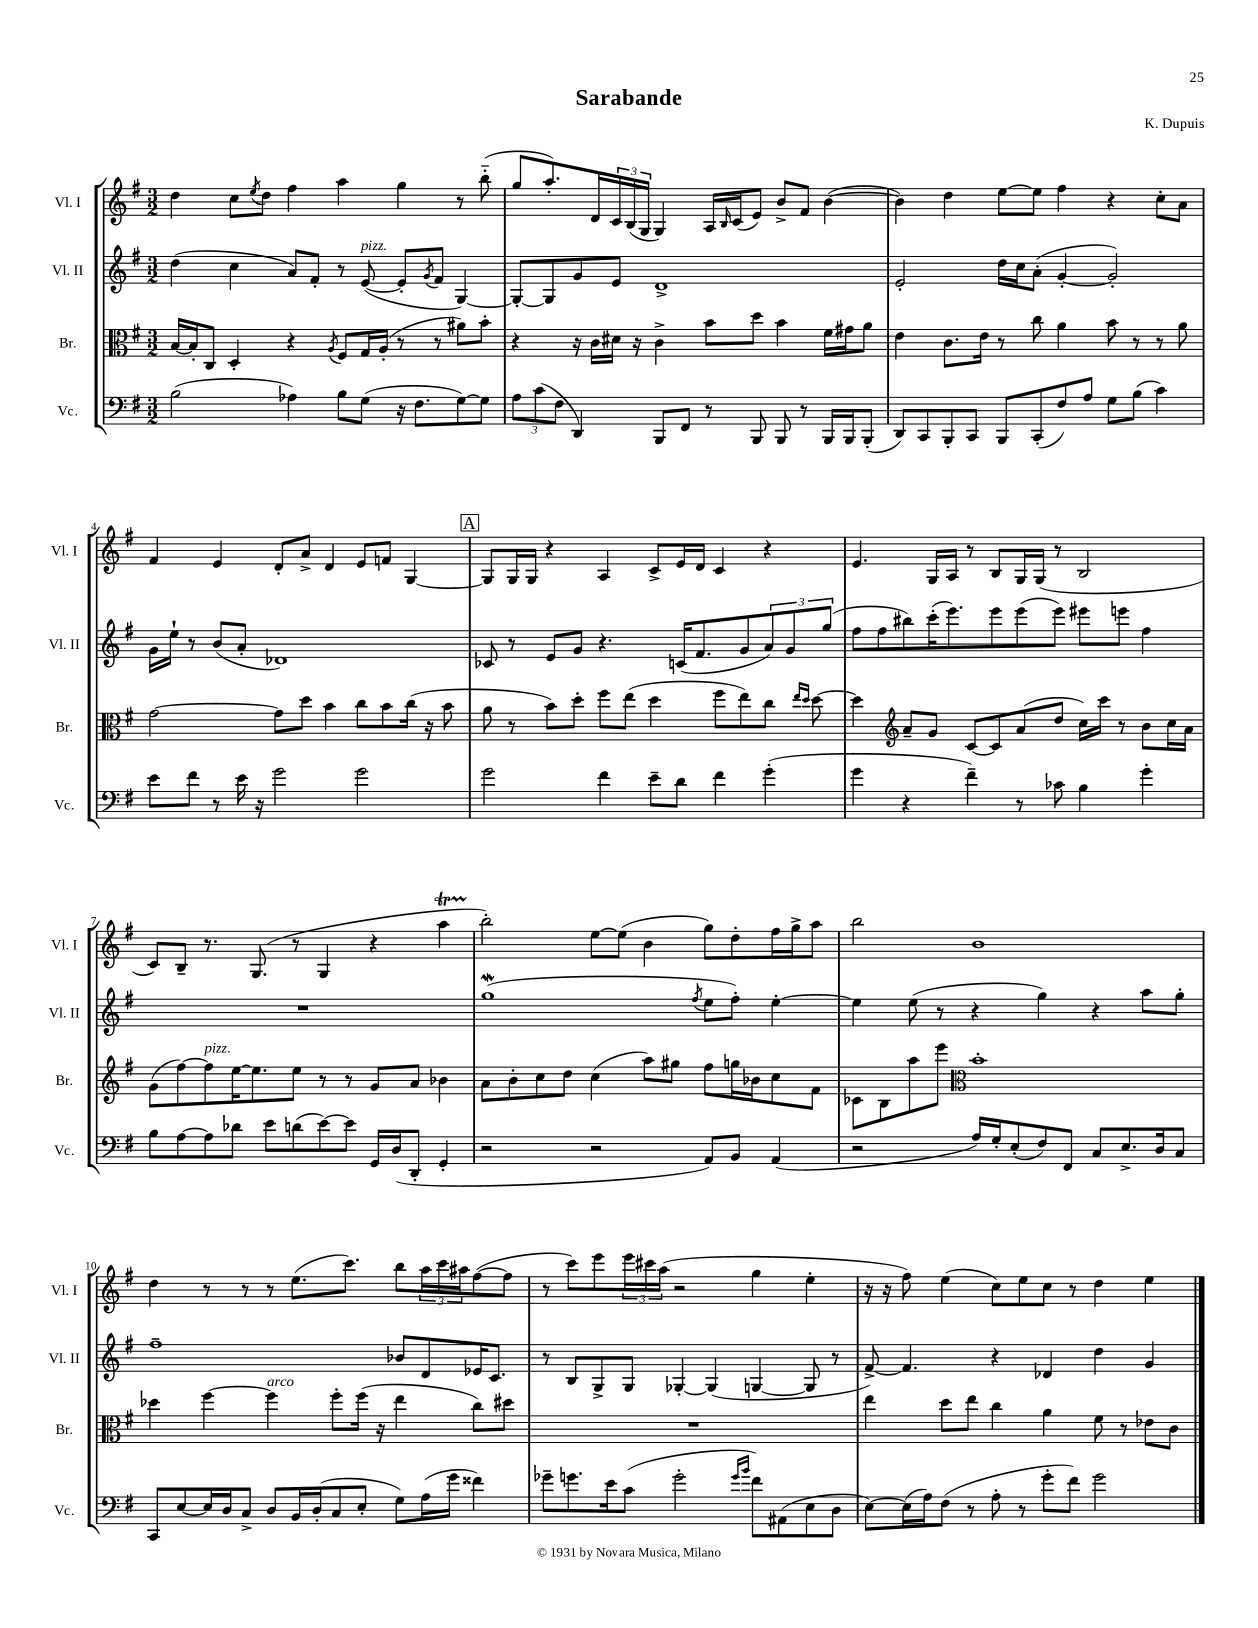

**kern	**kern	**kern	**kern
*part4	*part3	*part2	*part1
*staff4	*staff3	*staff2	*staff1
*I"Vc.	*I"Br.	*I"Vl. II	*I"Vl. I
*I'Vc.	*I'Br.	*I'Vl. II	*I'Vl. I
*clefF4	*clefC3	*clefG2	*clefG2
*k[f#]	*k[f#]	*k[f#]	*k[f#]
*M3/2	*M3/2	*M3/2	*M3/2
=1	=1	=1	=1
(2B\	[16B/LL	(4dd\	4dd\
.	16B'/J]	.	.
.	8C/J	.	.
.	4D'/	4cc\	8cc\L
.	.	.	8qee/
.	.	.	8dd\J
4A-X\)	4r	8a/L)	4ff#\
.	.	8f#'/J	.
.	8qA/	.	.
8B\L	8F#/L	8r	4aa\
!	!	!LO:TX:a:i:t=pizz.	!
(8G\J	16G/L	([8e/	.
.	(16A'/JJ	.	.
16r	8r	8e'/L]	4gg\
8.F#\L	.	.	.
.	.	8qg/	.
.	8r	8f#/J	.
[8G\)	8a#X\L)	[4G/)	8r
8G\J]	8b'\J	.	(8bb\
=2	=2	=2	=2
12A\L	4r	8G'/L_	8gg/L
(12c\	.	.	.
.	.	8G/]	8.aa'/)
12F#\J	.	.	.
4DD/)	16r	8g/	.
.	16c\LL	.	16d/L
.	16d#X\JJ	8e/J	24c/
.	.	.	(24B/
.	16r	.	.
.	.	.	24G/JJ
8BBB/L	4c^\	1d^	4G/)
8FF#/J	.	.	.
8r	8b\L	.	16A/LL
.	.	.	16qqB/
.	.	.	(16c/J
8BBB/	8dd\J	.	8e/J)
8BBB/	4b\	.	8b^/L
8r	.	.	8f#/J
16BBB/LL	16f#\LL	.	([4b\
16BBB/J	16g#X\J	.	.
(8BBB'/J	8a\J	.	.
=3	=3	=3	=3
8DD/L)	4e\	2e'/	4b\])
8CC/	.	.	.
8BBB'/	8.c\L	.	4dd\
8CC/J	.	.	.
.	16e\Jk	.	.
8BBB/L	8r	16dd\LL	[8ee\L
.	.	16cc\J	.
(8CC'/	8cc\	(8a'\J	8ee\J]
8F#/)	4a\	[4g'/	4ff#\
8A/J	.	.	.
8G\L	8b\	2g'/])	4r
(8B\J	8r	.	.
4c\)	8r	.	8cc'\L
.	8a\	.	8a\J
!!LO:LB:g=z
=4	=4	=4	=4
8e\L	[2g\	16g\LL	4f#/
.	.	16ee`\JJ	.
8f#\J	.	8r	.
8r	.	(8b/L	4e/
16e\	.	8a'/J	.
16r	.	.	.
2g\	8g\L]	1d-X)	8d'/L
.	8dd\J	.	8a^/J
.	4b\	.	4d/
2g\	8cc\L	.	8e/L
.	8b\	.	8fn/J
.	(16cc\Jk	.	[4G/
.	16r	.	.
.	8b\	.	.
!!LO:REH:place=s1:t=A
=5	=5	=5	=5
2g\	8a\	8c-X/	8G/L]
.	8r	8r	16G/L
.	.	.	16G/JJ
.	8b\L)	8e/L	4r
.	8dd'\J	8g/J	.
4f#\	8ff#\L	4.r	4A/
.	(8ee\J	.	.
8e~\L	4dd\	.	8c^/L
8d\J	.	(16cn/KL	16e/L
.	.	8.f#/	16d/JJ
4f#\	8ff#\L	.	4c/
.	8ee\)	8g/	.
(4g'\	8cc\J	12a/)	4r
.	.	12g/	.
.	16qqee/LL	.	.
.	16qqdd/JJ	.	.
.	[8dd\	.	.
.	.	(12gg/J	.
=6	=6	=6	=6
4g\	4dd\]	8ff#\L	4.e/
.	.	8ff#\	.
*	*clefG2	*	*
4r	8a~/L	8bb#X\)	.
.	8g/J	(16ccc'\K	16G/LL
.	.	8.eee\)	16A/JJ
4f#~\)	[8c/L	.	8r
.	8c/]	8eee\	8B/L
8r	(8a/	(8eee\	16G/L
.	.	.	(16G/JJ
8c-X\	8dd/J	8eee\J)	8r
4B\	16cc\LL)	8eee#X\L	2B/
.	16ccc\JJ	.	.
.	8r	8eeen\J	.
4g'\	8b\L	4ff#\	.
.	16cc\L	.	.
.	16a\JJ	.	.
!!LO:LB:g=z
=7	=7	=7	=7
8B\L	(8g\L	1.r	8c/L)
[8A\	[8ff#\)	.	8B~/J
!	!LO:TX:a:i:t=pizz.	!	!
8A\]	8ff#\]	.	8.r
8d-X\J	[16ee\K	.	.
.	8.ee\]	.	(8.G/
8e\L	.	.	.
(8dn\	8ee\J	.	8r
[8e\)	8r	.	4G/
8e\J]	8r	.	.
16GG/LL	8g/L	.	4r
(16D/J	.	.	.
8DD'/J	8a/J	.	.
4GG'/	4b-X\	.	4aaT\
=8	=8	=8	=8
2r	8a\L	(1ggw	2bb'\)
.	8b'\	.	.
.	8cc\	.	.
.	8dd\J	.	.
2r	(4cc\	.	[8ee\L
.	.	.	(8ee\J]
.	8aa\L)	.	4b\
.	8gg#X\J	.	.
.	.	8qff#/	.
8AA/L)	8ff#\L	8ee\L	8gg\L)
8BB/J	16ggn\L	8ff#'\J)	8dd'\
.	16b-X\J	.	.
(4AA/	8cc\	[4ee'\	16ff#\L
.	.	.	16gg^\J
.	8f#\J	.	8aa\J
=9	=9	=9	=9
2r	8c-X\L	4ee\]	2bb\
.	8B\	.	.
.	8aa\	(8ee\	.
.	8eee\J	8r	.
*	*clefC3	*	*
16A/LL)	1b'	4r	1b
16G'/J	.	.	.
(8E'/	.	.	.
8F#/)	.	4gg\)	.
8FF#/J	.	.	.
8C/L	.	4r	.
8.E^/	.	.	.
.	.	8aa\L	.
16D/k	.	.	.
8C/J	.	8gg'\J	.
!!LO:LB:g=z
=10	=10	=10	=10
8CC/L	4dd-X\	1ff#~	4dd\
[8E/	.	.	.
16E/L]	[4ff#\	.	8r
16D/J	.	.	.
8C^/J	.	.	8r
!	!LO:TX:a:i:t=arco	!	!
8D/L	4ff#\]	.	8r
16BB/L	.	.	(8.ee\L
(16D'/J	.	.	.
8C/	8ff#'\L	.	.
.	.	.	8.ccc\J)
8E'/J	(16ff#\Jk	.	.
.	16r	.	.
8G\L)	4ee\	8b-X/L	8bb\L
(16A\L	.	8d/	24aa\L
.	.	.	24ccc\
16g\JJ	.	.	.
.	.	.	24aa#X\J
4f##X\)	8cc\L)	16e-X/K	([8ff#\
.	.	8.c/J	.
.	8dd#X\J	.	8ff#\J]
=11	=11	=11	=11
8g-X~\L	1.r	8r	8r
8.gn\	.	8B/L	8ccc\L)
.	.	8G^/	8eee\
16e\k	.	.	.
(8c\J	.	8G/J	24eee\L
.	.	.	24ccc#X\
.	.	.	(24aa\JJ
2g'\	.	[4G-X'/	2r
.	.	(4G-/]	.
16qqg/LL	.	.	.
16qqb/JJ	.	.	.
8f#\L)	.	[4Gn/	4gg\
(8AA#X\	.	.	.
8E\	.	8G/]	4ee'\
8D\J	.	8r	.
=12	=12	=12	=12
[8E\L)	4ee\	[8f#^/)	16r
.	.	.	16r
(16E\L]	.	4.f#/]	8ff#\)
16A\J)	.	.	.
(8F#\J	8dd\L	.	(4ee\
8r	8ee\J	.	.
8A'\	4cc\	4r	8cc\L)
8r	.	.	8ee\
8g'\L	4a\	4d-X/	8cc\J
8f#\J)	.	.	8r
2g\	8f#\	4dd\	4dd\
.	8r	.	.
.	8e-X\L	4g/	4ee\
.	8c\J	.	.
==	==	==	==
*-	*-	*-	*-
